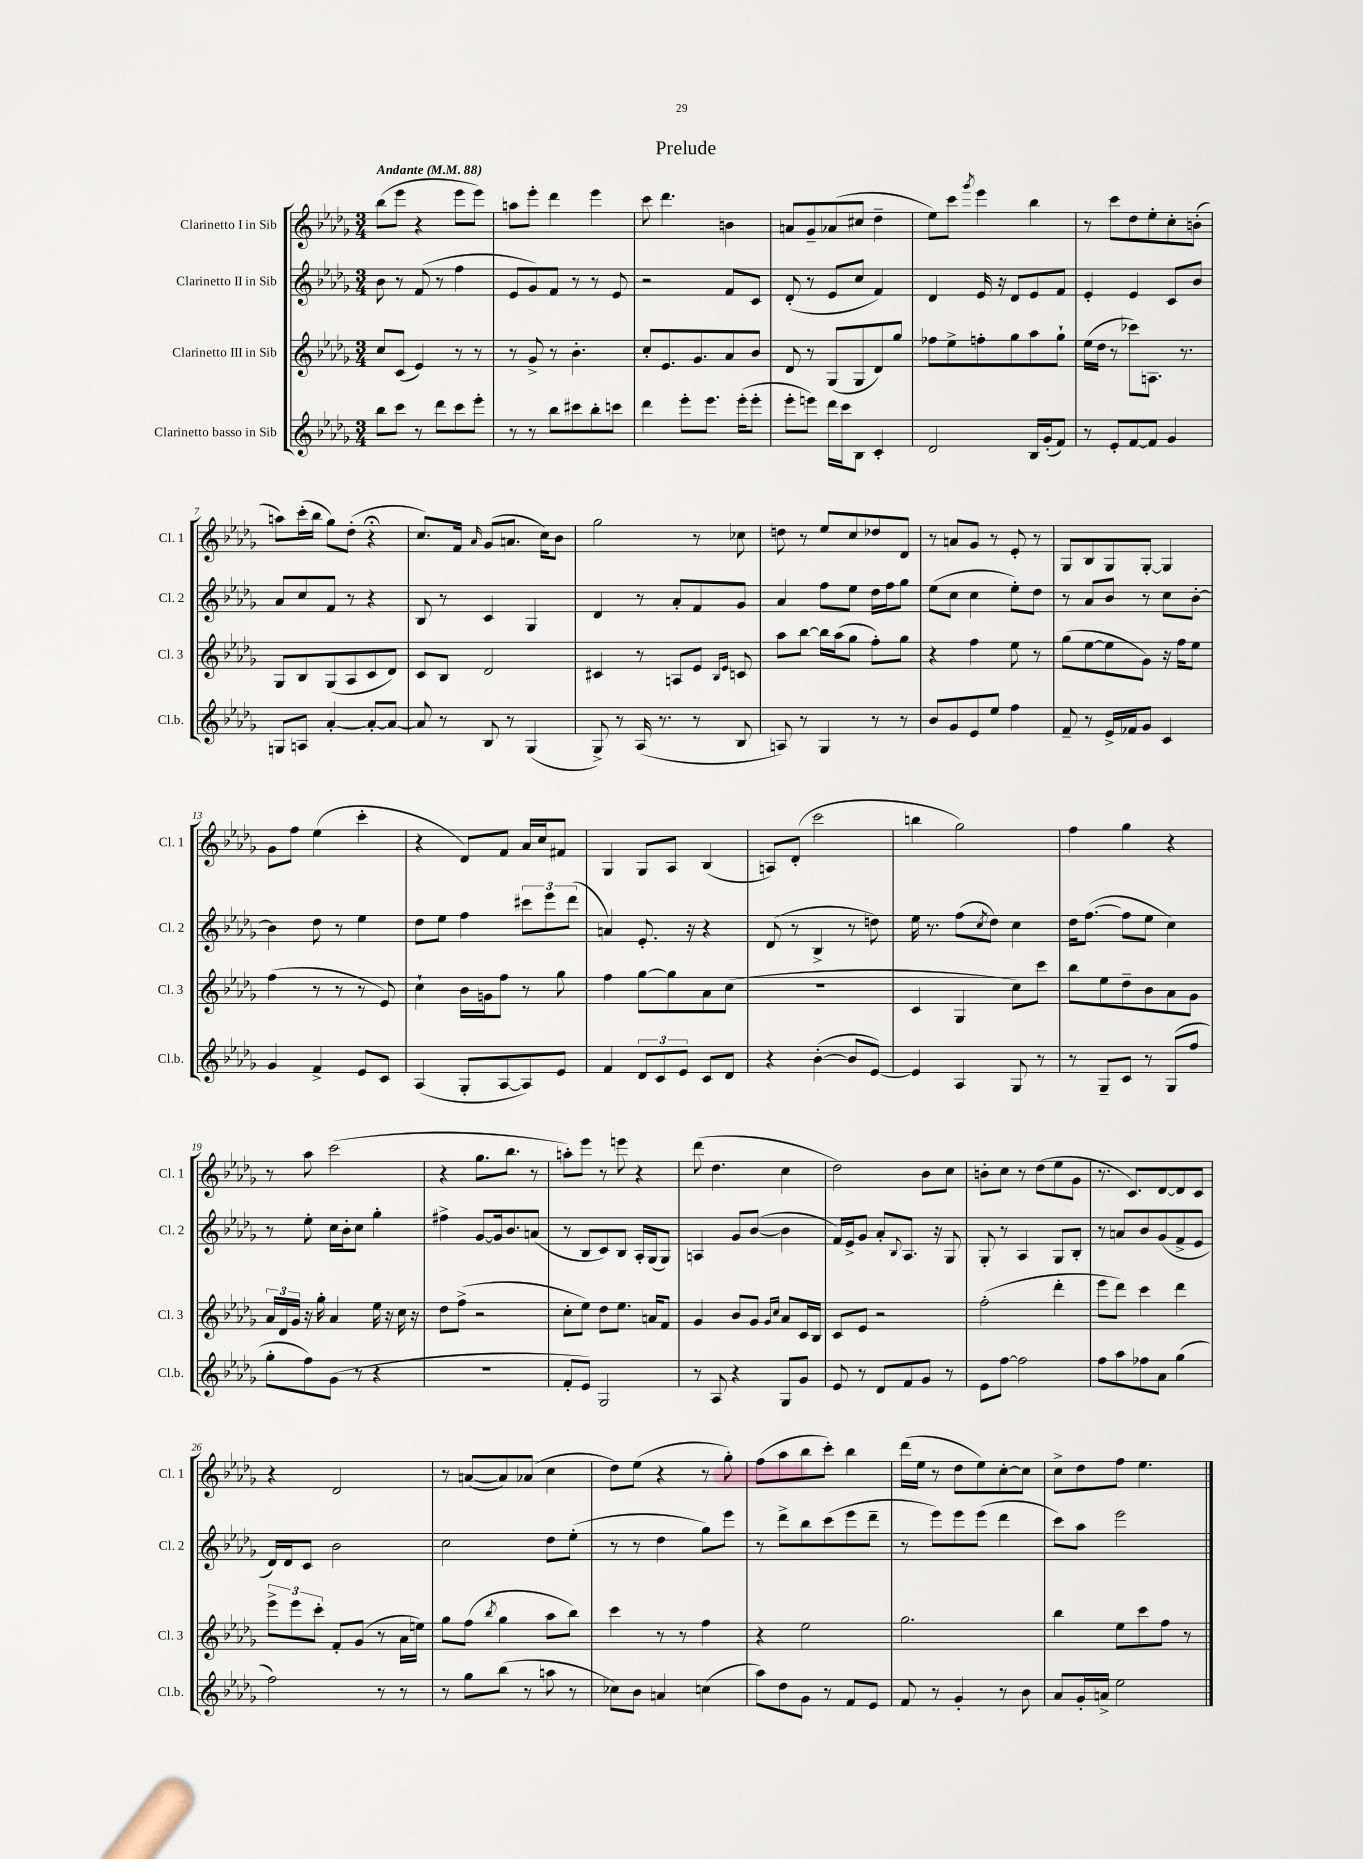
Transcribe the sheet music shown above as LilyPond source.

\header { title = "Prelude" }
<<
\new StaffGroup <<
\new Staff = "s0" \with { instrumentName = "Clarinetto I in Sib" shortInstrumentName = "Cl. 1" } {
    \clef treble \key des \major \numericTimeSignature \time 3/4 \tempo "Andante" 4 = 88
    bes''8( ees'''8 r4 ees'''8 ees'''8) |
    a''8 ees'''8-. des'''4 ees'''4 |
    c'''8 des'''4. b'4 |
    a'8 ges'8-- aes'8( cis''8 des''4-- |
    ees''8) c'''8 \acciaccatura { ges'''8 } ees'''4 bes''4 |
    r8 c'''8 des''8 ees''8-. c''8-. b'8-.( |
    a''8) c'''16-.( bes''16 ges''8) des''8-.( r4\fermata |
    c''8.) f'16 \grace { aes'16 } ges'8( a'8. c''16) bes'8 |
    ges''2 r8 ces''8 |
    d''8 r8 ees''8 c''8 des''8 des'8 |
    r8 a'8 ges'8 r8 ees'8-. r8 |
    ges8 bes8 ges8 ges8~-. ges4 |
    ges'8 f''8 ees''4( c'''4-. |
    r4 des'8) f'8 aes'16 c''16 fis'8 |
    ges4 ges8 aes8 bes4( |
    a8) des'8-.( c'''2 |
    b''4 ges''2) |
    f''4 ges''4 r4 |
    r8 aes''8 c'''2( |
    r4 ges''8. bes''8. r8 |
    a''8-.) ees'''8 r8 e'''8 r4 |
    des'''8( des''4. c''4 |
    des''2) bes'8 c''8 |
    b'8-. c''8 r8 des''8( ees''8 ges'8 |
    r8. c'8.) des'8~ des'8 c'8 |
    r4 des'2 |
    r8 a'8~( a'8) aes'8( c''4 |
    des''8) ees''8( r4 r8 ges''8-.) |
    f''8( aes''8 bes''8 c'''8-.) bes''4 |
    des'''16( ees''16 r8 des''8 ees''8) c''8~-. c''8 |
    c''8-> des''8 f''8 ees''4. \bar "|." |
}
\new Staff = "s1" \with { instrumentName = "Clarinetto II in Sib" shortInstrumentName = "Cl. 2" } {
    \clef treble \key des \major \numericTimeSignature \time 3/4
    bes'8 r8 f'8( r8 f''4 |
    ees'8 ges'8) f'8 r8 r8 ees'8 |
    r2 f'8 c'8 |
    des'8-.( r8 ees'8 c''8 f'4) |
    des'4 ees'16 r16 des'8 ees'8 f'8 |
    ees'4-. ees'4 c'8 bes'8 |
    aes'8 c''8 f'8 r8 r4 |
    bes8 r8 c'4 ges4 |
    des'4 r8 aes'8-. f'8 ges'8 |
    aes'4 f''8 ees''8 des''16 f''16 ges''8 |
    ees''8( c''8 c''4 ees''8-.) des''8 |
    r8 aes'8 bes'8 r8 c''8 bes'8~-. |
    bes'4 des''8 r8 ees''4 |
    des''8 ees''8 f''4 \tuplet 3/2 { cis'''8 ees'''8 des'''8( } |
    a'4) ees'8.-. r16 r4 |
    des'8( r8 bes4-> r8 d''8) |
    ees''16 r8. f''8( \acciaccatura { c''8 } des''8) c''4 |
    des''16 f''8.~( f''8 ees''8 c''4) |
    r8 ees''8-. c''16 bes'16-. c''8 ges''4-. |
    fis''4-> ges'8~ ges'16 bes'8. a'8( |
    r8 bes8 c'8) bes8 aes16-. ges16( ges8) |
    a4 ges'8 bes'8~( bes'4 |
    f'16) ees'16-> ges'8 aes'8-. \appoggiatura { bes8 } aes8. r16 ges8 |
    ges8-. r8 aes4 ges8 bes8-. |
    r8 a'8 bes'8 ges'8( f'8-> ees'8 |
    des'16) des'16 c'8 bes'2 |
    c''2 des''8 ees''8-.( |
    r8 r8 des''4 ges''8) ees'''8 |
    r8 des'''8-> bes''8 c'''8( ees'''8 des'''8-- |
    r8 ees'''8) ees'''8 ees'''8( des'''4 |
    c'''8) aes''8 ees'''2 \bar "|." |
}
\new Staff = "s2" \with { instrumentName = "Clarinetto III in Sib" shortInstrumentName = "Cl. 3" } {
    \clef treble \key des \major \numericTimeSignature \time 3/4
    c''8 c'8( ees'4) r8 r8 |
    r8 ges'8-> r8 bes'4.-. |
    c''8-. ees'8. ges'8. aes'8 bes'8 |
    des'8 r8 ges8( ges8 des'8) ges''8 |
    fes''8 ees''8-> f''8-. ges''8 aes''8 ges''8-! |
    ees''16( des''16 r8 ces'''8) a8. r8. |
    ges8 bes8 ges8( aes8 c'8 des'8) |
    c'8 bes8 des'2 |
    cis'4 r8 a8 ees'8 \grace { bes16 ees'16 } c'8 |
    aes''8 bes''8~ bes''16 aes''16( ges''8 f''8-.) ges''8 |
    r4 f''4 ees''8 r8 |
    ges''8( ees''8~ ees''8 ges'8) r16 f''16 ees''8 |
    f''4( r8 r8 r8 ees'8) |
    c''4-! bes'16 g'16 f''8 r8 ges''8 |
    f''4 ges''8~ ges''8 aes'8 c''8( |
    R2. |
    c'4 ges4 c''8) c'''8 |
    bes''8 ees''8 des''8-- bes'8 aes'8 ges'8 |
    \tuplet 3/2 { aes'16 des'16 ges'16 } r16 ges''16-. aes'4 ees''16 r16 c''16 r16 |
    des''8 f''8->( r2 |
    c''8-. ees''8) des''8 ees''8. a'16 f'8 |
    ges'4 bes'8 ges'8 \grace { ges'16 c''16 } aes'8 c'16 bes16 |
    c'8 ees'8 r2 |
    f''2-.( des'''4-. |
    ees'''8 des'''8) c'''4 des'''4 |
    \tuplet 3/2 { ees'''8-> ees'''8 c'''8-. } f'8-. ges'8( r8 aes'16 e''16) |
    ges''8 f''8( \acciaccatura { bes''8 } ges''4 aes''8 bes''8) |
    c'''4 r8 r8 f''4 |
    r4 ees''2 |
    ges''2. |
    bes''4 ees''8 c'''8 f''8 r8 \bar "|." |
}
\new Staff = "s3" \with { instrumentName = "Clarinetto basso in Sib" shortInstrumentName = "Cl.b." } {
    \clef treble \key des \major \numericTimeSignature \time 3/4
    bes''8 c'''8 r8 des'''8 c'''8 ees'''8-. |
    r8 r8 bes''8 cis'''8 bes''8-. c'''8 |
    des'''4 ees'''8-. ees'''8. ees'''16-.( ees'''8-. |
    ees'''8-. e'''8) des'''16 c'''16 bes8 c'4-. |
    des'2 bes16 ges'16-.( f'8) |
    r8 ees'8-. f'8~ f'8 ges'4 |
    g8 a8 aes'4~-. aes'8~-. aes'8~ |
    aes'8 r8 bes8 r8 ges4( |
    ges8->) r8 aes16( r8. r8 bes8 |
    a8) r8 ges4 r8 r8 |
    bes'8 ges'8 ees'8 ees''8 f''4 |
    f'8-- r8 ees'16-> fes'16 ges'8 c'4 |
    ges'4 f'4-> ees'8 c'8 |
    aes4( ges8-. aes8~ aes8) ees'8 |
    f'4 \tuplet 3/2 { des'8 c'8 ees'8 } c'8 des'8 |
    r4 bes'4~-.( bes'8 ees'8~) |
    ees'4 aes4 ges8 r8 |
    r8 ges8-- c'8 r8 ges8( f''8 |
    ges''8-. f''8) ges'8( r8 r4 |
    R2. |
    f'8-. ees'8) ges2 |
    r8 aes8 r4 ges8 ges'8 |
    ees'8 r8 des'8 f'8 ges'8 r8 |
    ees'8 f''8~ f''2 |
    f''8 aes''8 fes''8 aes'8 ges''4( |
    f''2) r8 r8 |
    r8 ges''8 bes''8( r8 a''8 r8 |
    ces''8) bes'8 a'4 c''4( |
    aes''8) des''8 ges'8 r8 f'8 ees'8 |
    f'8 r8 ges'4-. r8 bes'8 |
    aes'8 ges'16-. a'16-> ees''2 \bar "|." |
}
>>
>>
